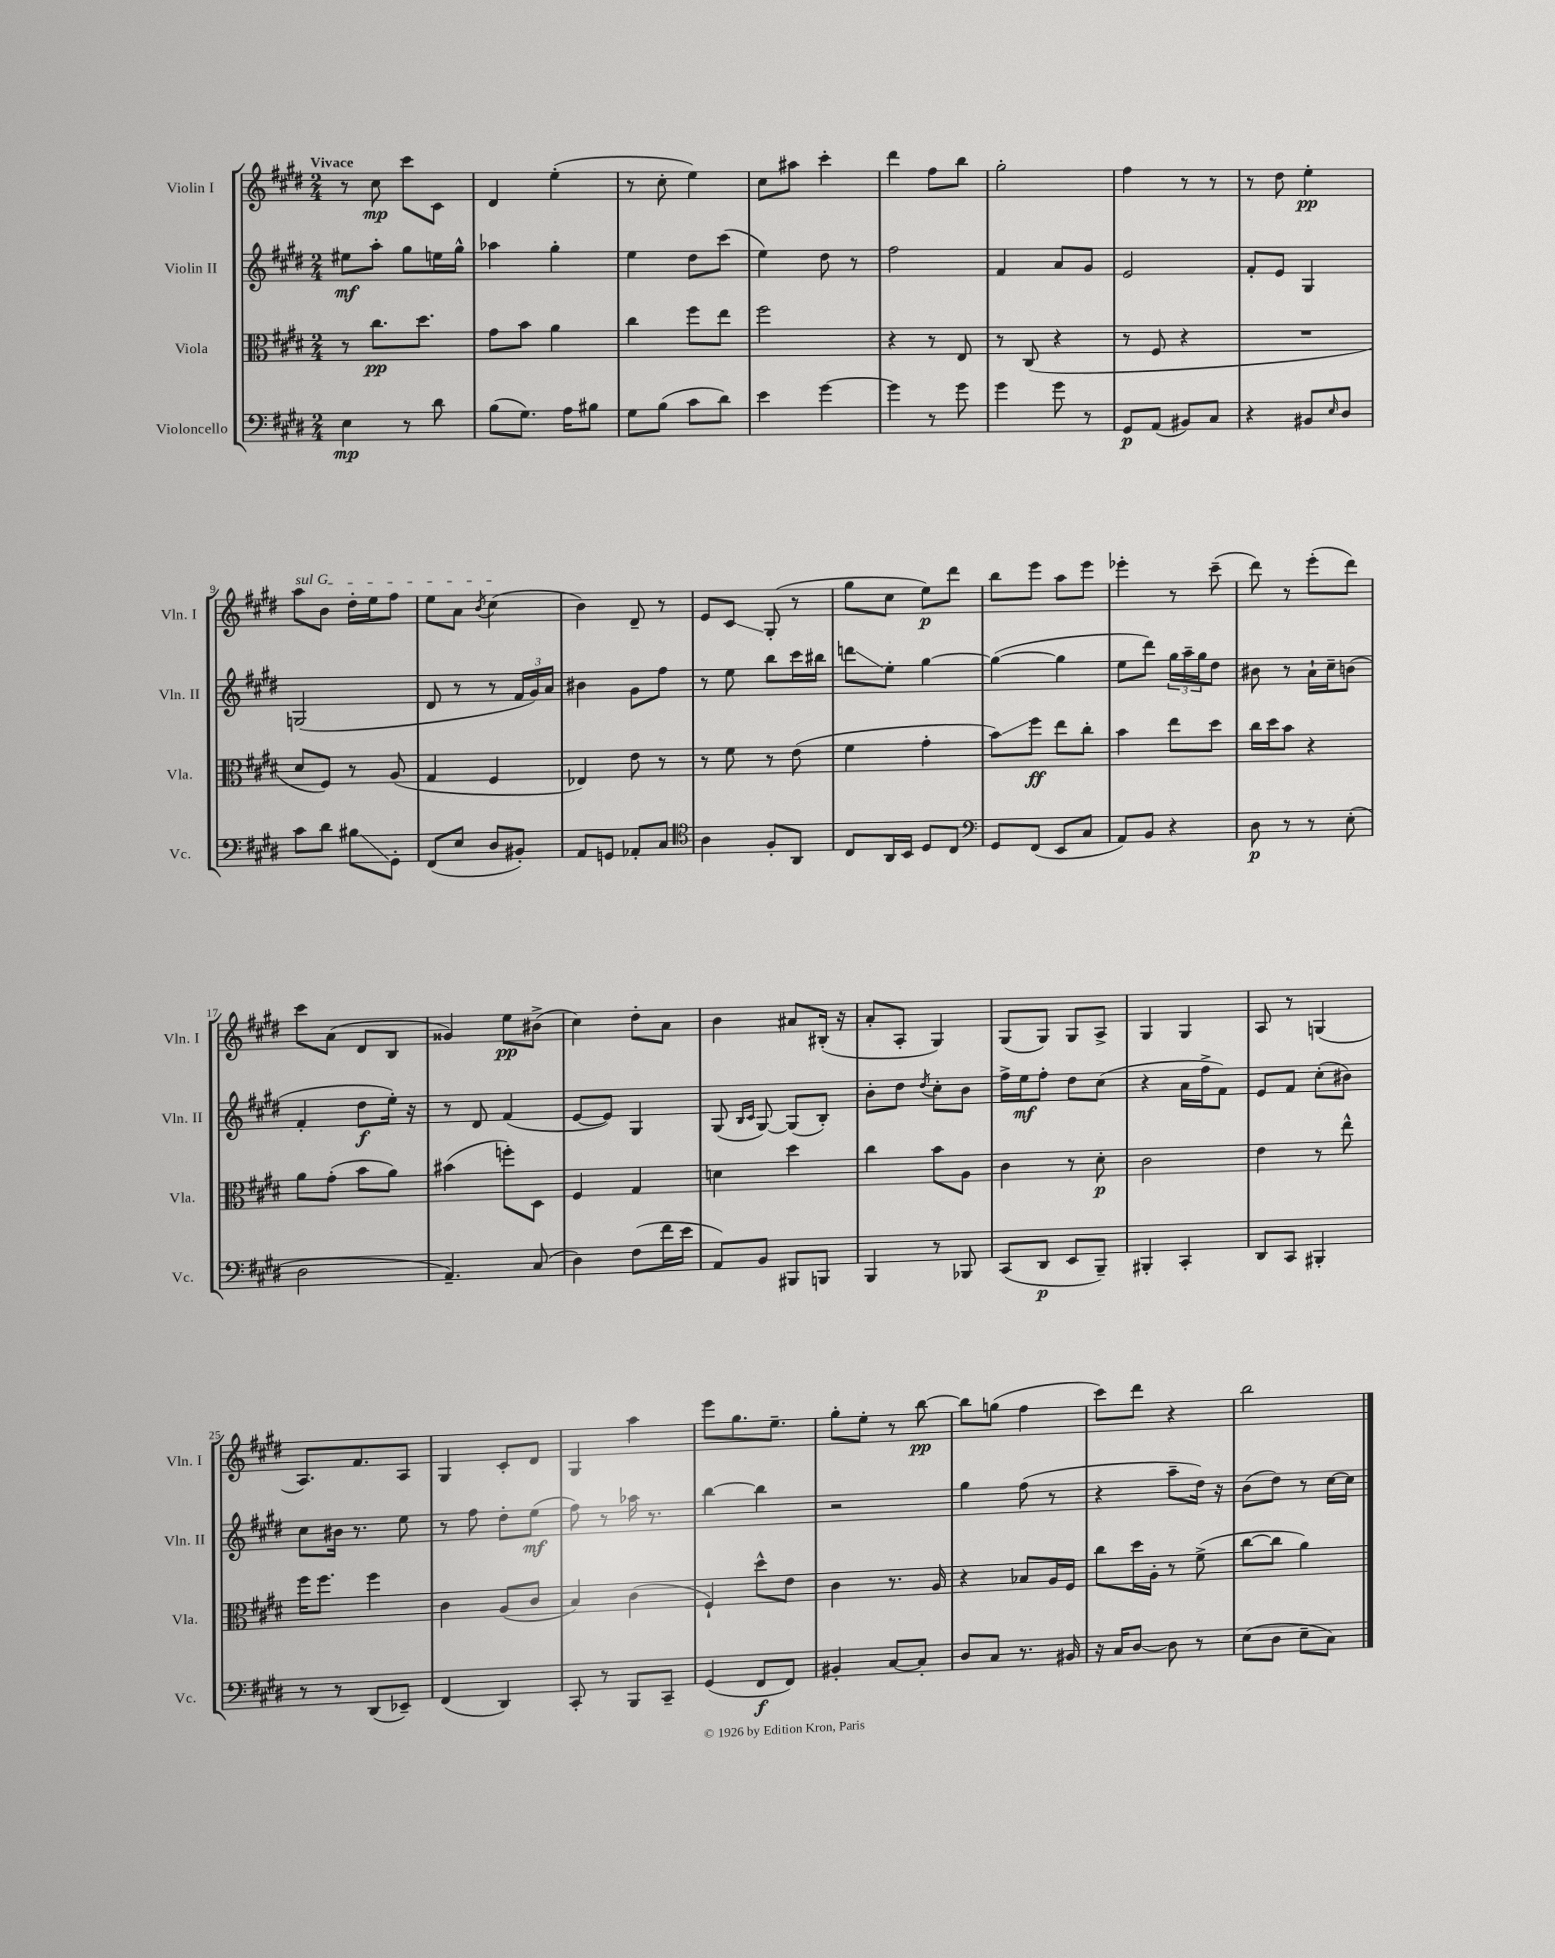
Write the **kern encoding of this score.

**kern	**kern	**kern	**kern
*staff4	*staff3	*staff2	*staff1
*clefF4	*clefC3	*clefG2	*clefG2
*k[f#c#g#d#]	*k[f#c#g#d#]	*k[f#c#g#d#]	*k[f#c#g#d#]
*M2/4	*M2/4	*M2/4	*M2/4
4E\	8r	8ee#\L	8r
.	8.cc#\L	8aa'\J	8cc#\
8r	.	8gg#\L	8ccc#\L
.	8.dd#\J	.	.
8d#\	.	16ee\L	8c#\J
.	.	16gg#^^\JJ	.
=	=	=	=
(8B\L	8g#\L	4aa-\	4d#/
8.G#\J)	8b\J	.	.
.	4a\	4gg#'\	(4ee'\
16A\LK	.	.	.
8B#\J	.	.	.
=	=	=	=
8G#\L	4cc#\	4ee\	8r
(8B\J	.	.	8cc#'\
8c#\L	8ff#\L	8dd#\L	4ee\)
8d#\J)	8ee\J	(8ccc#\J	.
=	=	=	=
4e\	2ff#\	4ee\)	8cc#\L
.	.	.	8aa#\J
[4g#\	.	8dd#\	4ccc#'\
.	.	8r	.
=	=	=	=
4g#\]	4r	2ff#\	4ddd#\
8r	8r	.	8ff#\L
8g#\	8E/	.	8bb\J
=	=	=	=
4g#\	8r	4f#/	2gg#'\
.	(8C#/	.	.
8g#\	4r	8a/L	.
8r	.	8g#/J	.
=	=	=	=
8GG#/L	8r	2e/	4ff#\
(8AA/J	8F#/	.	.
8BB#/L)	4r	.	8r
8C#/J	.	.	8r
=	=	=	=
4r	2r	8f#'/L	8r
.	.	8e/J	8dd#\
8BB#/L	.	4G#/	4ee'\
16qqE/	.	.	.
8D#/J	.	.	.
=	=	=	=
8c#\L	8d#/L	(2G/	8aa\L
8d#\J	8F#/J)	.	8b\J
8B#\L	8r	.	16dd#'\LL
.	.	.	16ee\J
8GG#'\J	(8A/	.	8ff#\J
=	=	=	=
(8FF#/L	4G#/	8d#/	8ee\L
8E/J	.	8r	8a\J
.	.	.	8qb/
8D#/L	4F#/	8r	(4cc#\
8BB#'/J)	.	24f#/LL	.
.	.	24g#/)	.
.	.	24a/JJ	.
=	=	=	=
8AA/L	4E-/)	4b#\	4b\)
8GG/J	.	.	.
8AA-'/L	8e\	8g#\L	8d#~/
8C#/J	8r	8ff#\J	8r
=	=	=	=
*clefC4	*	*	*
4A\	8r	8r	8e/L
.	8f#\	8ee\	8c#/J
8F#'/L	8r	8bb\L	(8G#'/
8AA/J	(8e\	16ccc#\L	8r
.	.	16bb#\JJ	.
=	=	=	=
8C#/L	4f#\	8ddd\L	8gg#\L
16AA/L	.	8ee'\J	8cc#\J
16BB/JJ	.	.	.
8D#/L	4g#'\	[4gg#\	8ee\L)
8C#/J	.	.	8ddd#\J
=	=	=	=
*clefF4	*	*	*
8GG#/L	8b\L)	(4gg#\_	8bb\L
(8FF#/J	8ff#\J	.	8eee\J
8EE/L	8ee\L	4gg#\]	8aa\L
8C#/J	8cc#'\J	.	8eee\J
=	=	=	=
8AA/L)	4b\	8ee\L	4eee-'\
8BB/J	.	8ddd#\J)	.
4r	8ee\L	24gg#\LL	8r
.	.	24aa~\	.
.	.	24gg#\J	.
.	8dd#\J	8dd#\J	(8ccc#~\
=	=	=	=
8D#\	16cc#\LL	8b#\	8ddd#\)
.	16dd#\J	.	.
8r	8b\J	8r	8r
8r	4r	16a`\LL	(8eee'\L
.	.	16cc#~\J	.
(8E'\	.	(8b\J	8ddd#\J)
=	=	=	=
2D#\	8a\L	4f#'/	8ccc#\L
.	(8g#'\J	.	(8a\J
.	8b\L	8dd#\L	8d#/L
.	8a\J)	16ee'\Jk)	8B/J
.	.	16r	.
=	=	=	=
4.AA~/)	(4b#\	8r	4g##/)
.	.	8d#/	.
.	8ff'\L)	(4f#/	8ee\L
(8C#/	8D#\J	.	(8b#^\J
=	=	=	=
4D#\)	4F#/	[8e/L	4cc#\)
.	.	8e/]J)	.
(8F#\L	4G#/	4G#/	8dd#'\L
16f#\L	.	.	8a\J
16e\JJ	.	.	.
=	=	=	=
8AA/L)	4d\	(8G#/	4b\
.	.	16qqB/LL	.
.	.	16qqc#/JJ	.
8BB/J	.	[8G#/)	.
8BBB#/L	4dd#\	(8G#/]L	8a#/L
8BBB/J	.	8B'/J)	(16B#'/Jk
.	.	.	16r
=	=	=	=
4BBB/	4cc#\	8b'\L	8a'/L
.	.	8dd#\J	8A'/J
.	.	8qdd#/	.
8r	8b\L	8cc#'\L	4G#/)
8BBB-/	8A\J	8b\J	.
=	=	=	=
(8CC#/L	4c#\	16ff#^\LL	(8G#/L
.	.	16ee\J	.
8DD#/J	.	8ff#'\J	8G#/J)
8EE/L	8r	8dd#\L	8G#/L
8BBB~/J)	8d#'\	(8cc#\J	8A^/J
=	=	=	=
4BBB#'/	2c#\	4r	4G#/
4CC#'/	.	16a\LL	4G#/
.	.	16ff#^\J	.
.	.	8f#\J)	.
=	=	=	=
8DD#/L	4e\	8e/L	8A/
8CC#/J	.	8f#/J	8r
4BBB#'/	8r	(8cc#'\L	(4G/
.	8ee^^\	8b#\J)	.
=	=	=	=
8r	16ff#\LK	8cc#\L	8.A/L)
.	8.ff#\J	.	.
8r	.	16b#\Jk	.
.	.	8.r	8.f#/
(8DD#/L	4ff#\	.	.
8EE-~/J)	.	8ee\	8A/J
=	=	=	=
(4FF#/	4c#\	8r	4G#/
.	.	8ff#\	.
4DD#/)	(8A/L	8dd#'\L	8c#'/L
.	8c#/J	(8ee\J	8d#/J
=	=	=	=
8CC#'/	4B/)	8ff#\)	4G#/
8r	.	8r	.
8BBB/L	(4c#\	16aa-\	4aa\
.	.	8.r	.
8CC#~/J	.	.	.
=	=	=	=
(4GG#/	4F#`/)	[4bb\	8eee\L
.	.	.	8.gg#\
8FF#/L	8dd#^^\L	4bb\]	.
.	.	.	8.ee~\J
8FF#/J)	8e\J	.	.
=	=	=	=
4BB#'/	4c#\	2r	8gg#'\L
.	.	.	8ee'\J
[8C#/L	8.r	.	8r
8C#'/]J	.	.	[8bb\
.	16A/	.	.
=	=	=	=
8D#/L	4r	4gg#\	8bb\]L
8C#/J	.	.	(8gg\J
8.r	8B-/L	(8ff#\	4ff#\
.	16A/L	8r	.
16BB#/	16F#/JJ	.	.
=	=	=	=
16r	8cc#\L	4r	8ccc#\L)
16C#/LK	.	.	.
[8D#/J	16dd#\L	.	8ddd#\J
.	16A'\JJ	.	.
8D#\]	8r	8aa~\L	4r
8r	(8f#^\	16dd#\Jk)	.
.	.	16r	.
=	=	=	=
(8E\L	[8cc#\L	(8b\L	2bb\
8D#\J	8cc#\]J	8dd#\J)	.
8E~\L	4a\)	8r	.
8C#\J)	.	[16cc#\LL	.
.	.	16cc#\]JJ	.
==	==	==	==
*-	*-	*-	*-
